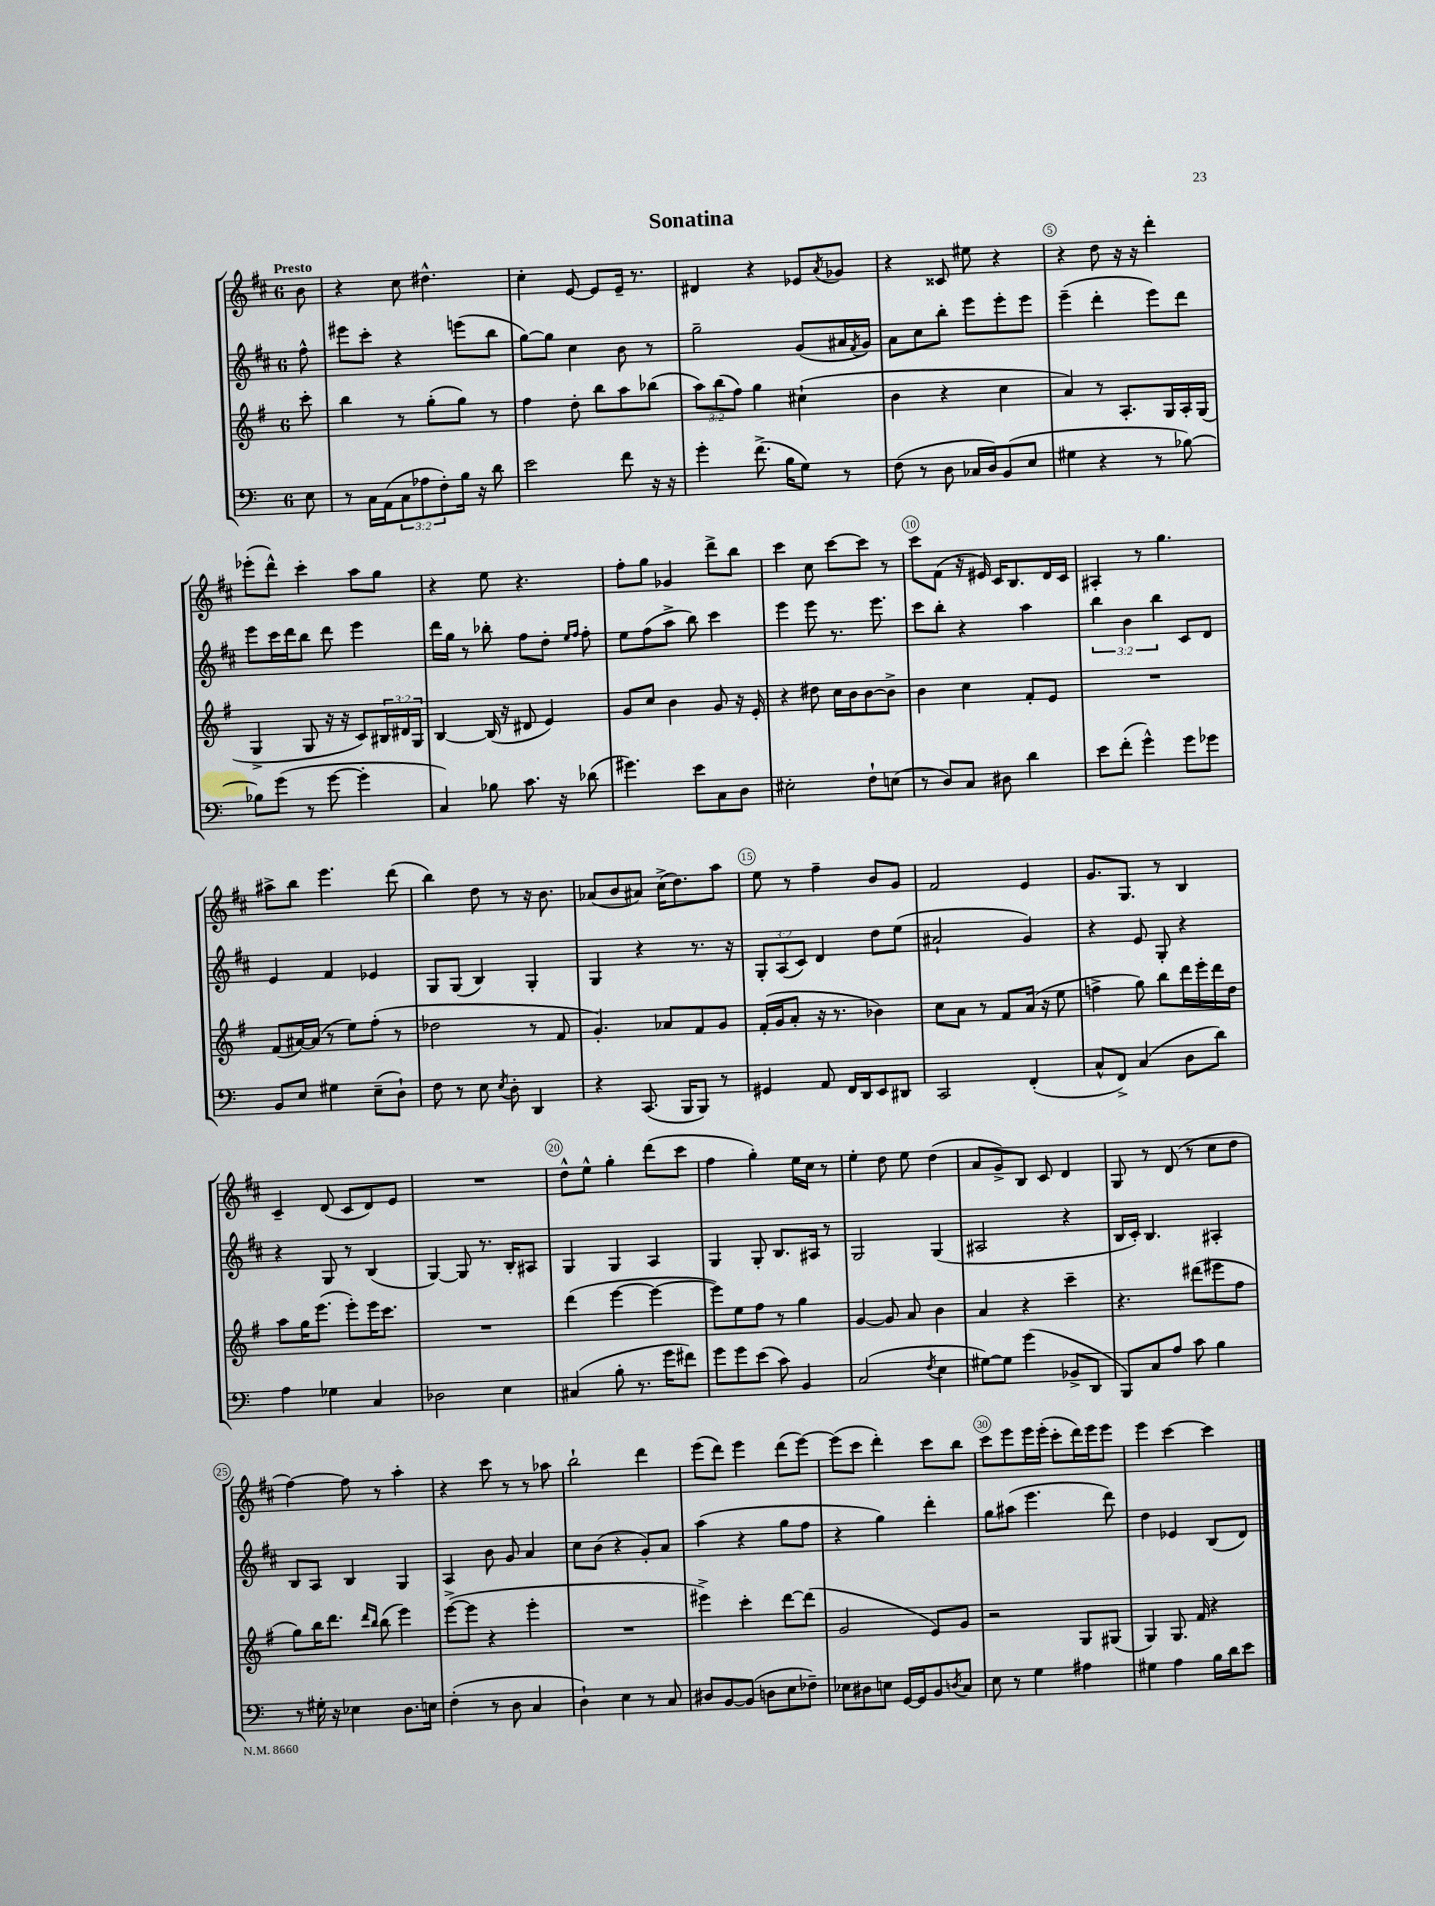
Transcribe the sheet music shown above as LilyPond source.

\header { title = "Sonatina" }
<<
\new StaffGroup <<
\new Staff = "s0" {
    \clef treble \key d \major \once \override Staff.TimeSignature.style = #'single-digit \time 6/8 \partial 8 \tempo "Presto"
    b'8 |
    r4 cis''8 dis''4.-^ |
    cis''4-. e'8~ e'8 e'16-- r8. |
    dis'4 r4 ees'8 \acciaccatura { a'8 } ges'8 |
    r4 cisis'8 eis''8 r4 |
    r4 d''8 r16 r16 d'''4-. |
    ees'''8-.( d'''8-^) cis'''4-. a''8 g''8 |
    r4 e''8 r4. |
    fis''8-. g''8 ges'4 d'''8-> b''8 |
    cis'''4 cis''8 cis'''8~ cis'''8 r8 |
    cis'''8 fis'8( r16 eis'16) cis'16 b8. d'16 cis'16 |
    ais4-. r8 g''4. |
    ais''8-> b''8 e'''4. d'''8( |
    b''4) d''8 r8 r16 b'8. |
    aes'8( b'8 ais'8) cis''16->( d''8.) a''8 |
    e''8 r8 fis''4-- b'8 g'8 |
    fis'2 e'4 |
    g'8. g8. r8 b4 |
    cis'4-- d'8( cis'8 d'8) e'8 |
    R2. |
    d''8-^ e''8-^ g''4-. d'''8( cis'''8 |
    fis''4 g''4-.) e''16 cis''16 r8 |
    e''4-. d''8 e''8 d''4( |
    a'8 g'8->) b8 cis'8 d'4 |
    g8 r8 d'8( r8 cis''8 d''8 |
    fis''4~) fis''8 r8 a''4-. |
    r4 cis'''8 r8 r8 aes''8 |
    b''2-! d'''4 |
    e'''8( d'''8) e'''4 d'''8( e'''8~) |
    e'''8( cis'''8 d'''4-.) cis'''8 b''8 |
    cis'''8 e'''8 e'''16 e'''16-.( cis'''8-. d'''16) e'''16 e'''8 |
    e'''4 cis'''4~ cis'''4 \bar "|." |
}
\new Staff = "s1" {
    \clef treble \key d \major \once \override Staff.TimeSignature.style = #'single-digit \time 6/8 \override Staff.TupletNumber.text = #tuplet-number::calc-fraction-text \partial 8
    fis''8-^ |
    eis'''8 cis'''8-. r4 e'''8( b''8 |
    g''8~) g''8 cis''4 b'8 r8 |
    g''2-- g'8( ais'16 \acciaccatura { fis'8 } g'16) |
    a'8 cis''8 b''8-. e'''8 e'''8-. e'''8 |
    e'''4--( d'''4-. e'''8) d'''8 |
    e'''8 cis'''16 d'''16 b''8 d'''8 e'''4 |
    d'''16 g''16 r8 bes''8-. fis''8 d''8-. \grace { e''16 fis''16 } fis''8-. |
    e''8 fis''8( a''8-> b''8) cis'''4 |
    e'''4 e'''8 r8. e'''8. |
    cis'''8 b''8-. r4 a''4 |
    \tuplet 3/2 { b''4 b'4 b''4 } cis'8 d'8 |
    e'4 fis'4 ees'4 |
    g8 g8( b4) g4-. |
    g4 r4 r8. r16 |
    \tuplet 3/2 { g8-. a8( cis'8) } d'4 d''8 e''8( |
    ais'2-! g'4) |
    r4 e'8 g8-. r4 |
    r4 g8 r8 b4( |
    g4~) g8 r8. b16-. ais8 |
    g4 g4 a4 |
    g4 g8-. b8. ais16 r8 |
    g2 g4( |
    ais2 r4 |
    b16 cis'16-.) b4. ais4-. |
    b8 a8 b4 g4 |
    a4 b'8 g'8 a'4 |
    cis''8 b'8( r4 g'8-.) a'8 |
    a''4( r4 g''8 fis''8 |
    r4 g''4) d'''4-. |
    g''8 ais''8( e'''4. d'''8) |
    d''4 ees'4 b8( d'8) \bar "|." |
}
\new Staff = "s2" {
    \clef treble \key g \major \once \override Staff.TimeSignature.style = #'single-digit \time 6/8 \override Staff.TupletNumber.text = #tuplet-number::calc-fraction-text \partial 8
    c'''8-. |
    b''4 r8 g''8-.( g''8) r8 |
    fis''4 d''8-. b''8 a''8 bes''8( |
    \tuplet 3/2 { a''8) b''8( fis''8) } g''4 cis''4-!( |
    b'4 r4 c''4 |
    a'4) r8 a8.-. g16 a16-. g16( |
    g4-> g8 r16 r16 c'8) \tuplet 3/2 { bis16 dis'16 g16 } |
    b4~ b16( r16 dis'8 e'4) |
    g'8 c''8 b'4 g'8 r16 e'16-. |
    r4 dis''8 c''16 b'16 b'8~ b'8-> |
    b'4 c''4 fis'8-. e'8 |
    R2. |
    fis'8( ais'16~) ais'16( r8 e''8) fis''8-.( r8 |
    des''2 r8 fis'8 |
    g'4.-.) aes'8 fis'8 g'8 |
    fis'16-.( g'16 a'8-. r16 r8. bes'4) |
    c''8 a'8 r8 fis'8 a'16( r16 e''8 |
    f''4-> g''8) b''8 d'''16 e'''16-. d'''16 d''16 |
    a''8 g''16 e'''8.( e'''8-.) e'''16 c'''8. |
    R2. |
    d'''4( e'''4~ e'''4~ |
    e'''8) e''8 fis''8 r8 g''4 |
    g'4~ g'8 a'8 b'4 |
    a'4 r4 c'''4-- |
    r4. dis'''8( eis'''8 fis''8 |
    g''8) b''16 d'''8. \grace { d'''16 b''16 } b''8( e'''4) |
    e'''8~->( e'''8 r4 e'''4-. |
    R2. |
    eis'''4->) c'''4-. d'''8~ d'''8( |
    g'2 e'8) g'8 |
    r2 g8 gis8( |
    g4) g8. fis'16 r4 \bar "|." |
}
\new Staff = "s3" {
    \clef bass \key c \major \once \override Staff.TimeSignature.style = #'single-digit \time 6/8 \override Staff.TupletNumber.text = #tuplet-number::calc-fraction-text \partial 8
    e8 |
    r8 c16 a,16( \tuplet 3/2 { c8 aes8 f8-.) } b16 r16 d'8 |
    e'2 f'8 r16 r16 |
    g'4-. f'8.->( b16 g8) r8 |
    f8( r8 d8 ces16 d16) b,8( e8 |
    gis4 r4 r8 bes8~) |
    bes8 g'8( r8 g'8~ g'4-. |
    c4) bes8 c'8. r16 des'8( |
    gis'4.) e'8 c8 d8 |
    eis2-. f8-! e8( |
    r8 d8) c8 dis8 d'4 |
    e'8 f'8-.( g'4-^) g'8 ges'8 |
    b,8 e8 gis4 e8--( d8-!) |
    f8 r8 e8 \acciaccatura { e8 } d8-. d,4 |
    r4 c,8.( b,,16 b,,8) r8 |
    gis,4 a,8 f,16 d,16 e,8 dis,8 |
    c,2 f,4-.( |
    c8-^ f,8->) c4( d8 d'8) |
    a4 ges4 c4 |
    des2 e4 |
    cis4( b8-. r8. g'16 fis'8) |
    g'8 g'8 e'8( c'8) b,4 |
    c2( \acciaccatura { f8 } e4 |
    gis8~) gis8 g'4( bes,8-> d,8 |
    b,,8) c8 a8 c'8 b4 |
    r8 gis16-. r16 ees4 d8. e16 |
    f4-.( r8 d8 c4 |
    d4-!) e4 r8 c8 |
    dis8 b,8~ b,8( d8 e8 fes8--) |
    ees8 dis8 e8 g,16~ g,16 b,8 \acciaccatura { d8 } c8 |
    e8 r8 g4 ais4 |
    gis4 a4 b16 d'16 e'8 \bar "|." |
}
>>
>>
\layout { \context { \Score \override BarNumber.break-visibility = ##(#f #t #t) barNumberVisibility = #(every-nth-bar-number-visible 5) \override BarNumber.stencil = #(make-stencil-circler 0.1 0.3 ly:text-interface::print) } }
